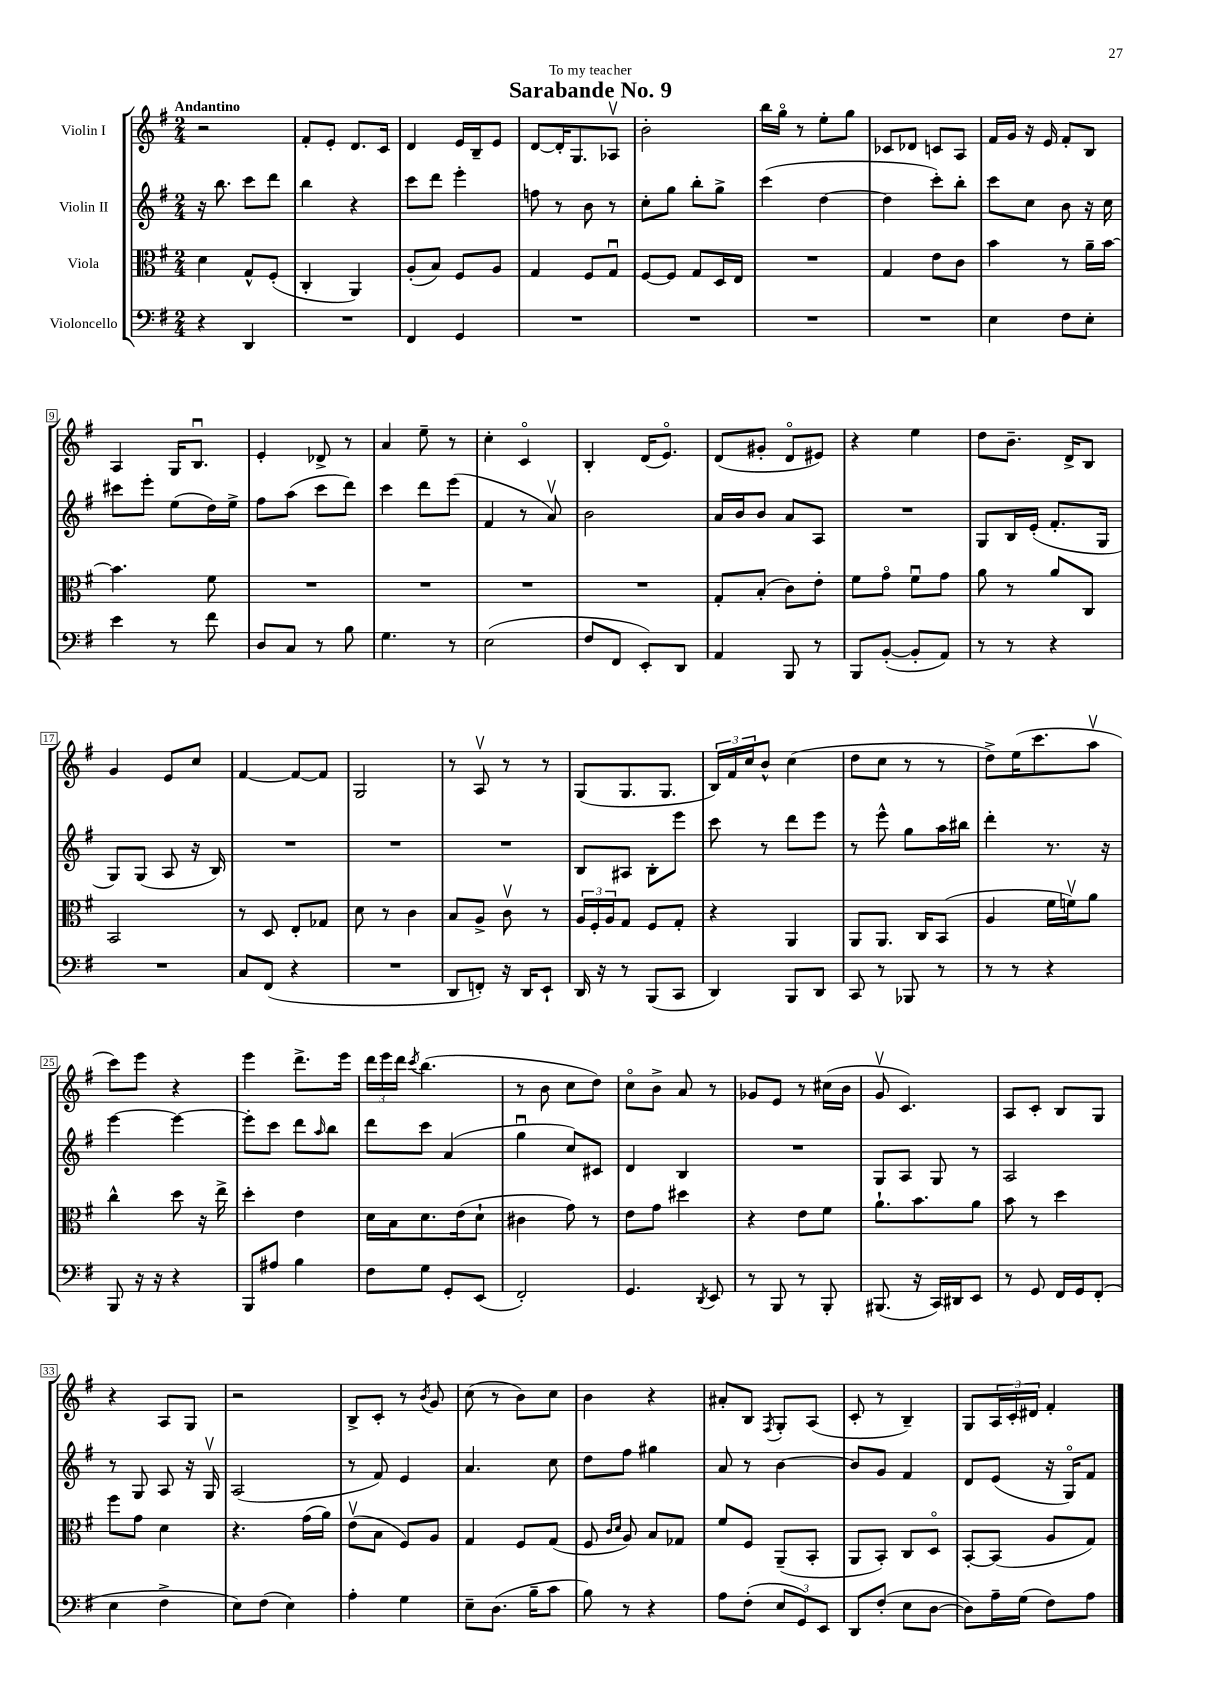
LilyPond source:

\header { title = "Sarabande No. 9" dedication = "To my teacher" }
<<
\new StaffGroup <<
\new Staff = "s0" \with { instrumentName = "Violin I" } {
    \clef treble \key g \major \numericTimeSignature \time 2/4 \tempo "Andantino"
    r2 |
    fis'8-. e'8-. d'8. c'16 |
    d'4 e'16 b16-- e'8 |
    d'8~ d'16-. g8. aes8\upbow |
    b'2-. |
    b''16 g''16\flageolet r8 e''8-. g''8 |
    ces'8 des'8 c'8 a8 |
    fis'16 g'16 r16 e'16 fis'8-. b8 |
    a4 g16 b8.\downbow |
    e'4-. des'8-> r8 |
    a'4 e''8-- r8 |
    c''4-. c'4\flageolet |
    b4-. d'16( e'8.\flageolet) |
    d'8( gis'8-. d'8\flageolet eis'8) |
    r4 e''4 |
    d''8 b'8.-- d'16-> b8 |
    g'4 e'8 c''8 |
    fis'4~ fis'8~ fis'8 |
    g2 |
    r8 a8\upbow r8 r8 |
    g8( g8. g8. |
    \tuplet 3/2 { b16) fis'16 c''16 } b'8-^ c''4( |
    d''8 c''8 r8 r8 |
    d''8->) e''16( c'''8. a''8\upbow |
    c'''8) e'''8 r4 |
    e'''4 d'''8.-> e'''16 |
    \tuplet 3/2 { d'''16 e'''16 d'''16 } \acciaccatura { c'''8 } b''4.( |
    r8 b'8 c''8 d''8) |
    c''8\flageolet b'8-> a'8 r8 |
    ges'8 e'8 r8 cis''16( b'16 |
    g'8\upbow c'4.) |
    a8 c'8-. b8 g8 |
    r4 a8 g8 |
    r2 |
    b8-> c'8-. r8 \acciaccatura { b'8 } g'8 |
    c''8( r8 b'8) c''8 |
    b'4 r4 |
    ais'8-. b8 \acciaccatura { fis8 } g8-. a8( |
    c'8-. r8 b4--) |
    g8 \tuplet 3/2 { a16 c'16-. dis'16 } fis'4-. \bar "|." |
}
\new Staff = "s1" \with { instrumentName = "Violin II" } {
    \clef treble \key g \major \numericTimeSignature \time 2/4
    r16 b''8. c'''8 d'''8 |
    b''4 r4 |
    c'''8 d'''8 e'''4-. |
    f''8 r8 b'8 r8 |
    c''8-. g''8 b''8-. g''8-> |
    c'''4( d''4~ |
    d''4 c'''8-.) b''8-. |
    c'''8 c''8 b'8 r16 c''16 |
    cis'''8 e'''8-. e''8( d''16) e''16-> |
    fis''8 a''8( c'''8 d'''8) |
    c'''4 d'''8 e'''8( |
    fis'4 r8 a'8\upbow) |
    b'2 |
    a'16 b'16 b'8 a'8 a8 |
    R2 |
    g8 b16 e'16-.( fis'8.-. g16 |
    g8) g8( a8 r16 b16) |
    R2 |
    R2 |
    R2 |
    b8 ais8 b8-. e'''8 |
    c'''8 r8 d'''8 e'''8 |
    r8 e'''8-^ g''8 a''16 bis''16 |
    d'''4-. r8. r16 |
    e'''4~ e'''4~ |
    e'''8-. c'''8 d'''8 \grace { a''16 } b''8 |
    d'''8 c'''8 a'4( |
    g''4\downbow c''8) cis'8 |
    d'4 b4 |
    R2 |
    g8 a8 g8 r8 |
    a2 |
    r8 g8 a8 r16 g16\upbow |
    a2( |
    r8 fis'8) e'4 |
    a'4. c''8 |
    d''8 fis''8 gis''4 |
    a'8 r8 b'4~ |
    b'8 g'8 fis'4 |
    d'8 e'8( r16 g16\flageolet) fis'8 \bar "|." |
}
\new Staff = "s2" \with { instrumentName = "Viola" } {
    \clef alto \key g \major \numericTimeSignature \time 2/4
    d'4 g8-^ fis8-.( |
    c4-. a,4) |
    a8-.( b8) fis8 a8 |
    g4 fis8 g8\downbow |
    fis8~ fis8 g8 d16 e16 |
    R2 |
    g4 e'8 c'8 |
    b'4 r8 a'16-- b'16~ |
    b'4. fis'8 |
    R2 |
    R2 |
    R2 |
    R2 |
    g8-. b8-.( c'8) e'8-. |
    fis'8 g'8\flageolet fis'8\downbow g'8 |
    a'8 r8 a'8 c8 |
    b,2 |
    r8 d8 e8-. ges8 |
    d'8 r8 c'4 |
    b8 a8-> c'8\upbow r8 |
    \tuplet 3/2 { a16 fis16-. a16 } g8 fis8 g8-. |
    r4 a,4 |
    a,8 a,8. c16 b,8( |
    a4 fis'16 f'16\upbow) a'8 |
    c''4-^ d''8 r16 e''16-> |
    d''4-. e'4 |
    d'16 b16 d'8. e'16( d'8-! |
    cis'4 g'8) r8 |
    e'8 g'8 dis''4 |
    r4 e'8 fis'8 |
    a'8.-! b'8. a'8 |
    b'8 r8 d''4 |
    fis''8 g'8 d'4 |
    r4. g'16( a'16) |
    e'8\upbow( b8 fis8) a8 |
    g4 fis8 g8( |
    fis8 \grace { c'16 d'16 } a8) b8 ges8 |
    fis'8 fis8 a,8--( b,8-. |
    a,8 b,8-.) c8 d8\flageolet |
    b,8~-. b,8( a8 g8) \bar "|." |
}
\new Staff = "s3" \with { instrumentName = "Violoncello" } {
    \clef bass \key g \major \numericTimeSignature \time 2/4
    r4 d,4 |
    R2 |
    fis,4 g,4 |
    R2 |
    R2 |
    R2 |
    R2 |
    e4 fis8 e8-. |
    e'4 r8 fis'8 |
    d8 c8 r8 b8 |
    g4. r8 |
    e2( |
    fis8 fis,8 e,8-.) d,8 |
    a,4 b,,8 r8 |
    b,,8 b,8~-.( b,8-. a,8) |
    r8 r8 r4 |
    R2 |
    c8 fis,8( r4 |
    R2 |
    d,8 f,8-.) r16 d,16 e,8-! |
    d,16 r16 r8 b,,8( c,8 |
    d,4) b,,8 d,8 |
    c,8 r8 bes,,8 r8 |
    r8 r8 r4 |
    b,,8 r16 r16 r4 |
    b,,8 ais8 b4 |
    fis8 g8 g,8-. e,8( |
    fis,2-.) |
    g,4. \acciaccatura { d,8 } e,8 |
    r8 b,,8 r8 b,,8-. |
    bis,,8.( r16 c,16) dis,16 e,8 |
    r8 g,8 fis,16 g,16 fis,8-.( |
    e4 fis4-> |
    e8) fis8( e4) |
    a4-. g4 |
    e8-- d8.( b16-- c'8 |
    b8) r8 r4 |
    a8 fis8-.( \tuplet 3/2 { e8 g,8) e,8 } |
    d,8 fis8-.( e8 d8~ |
    d8) a16-- g16( fis8) a8 \bar "|." |
}
>>
>>
\layout { \context { \Score \override BarNumber.stencil = #(make-stencil-boxer 0.1 0.3 ly:text-interface::print) } }
